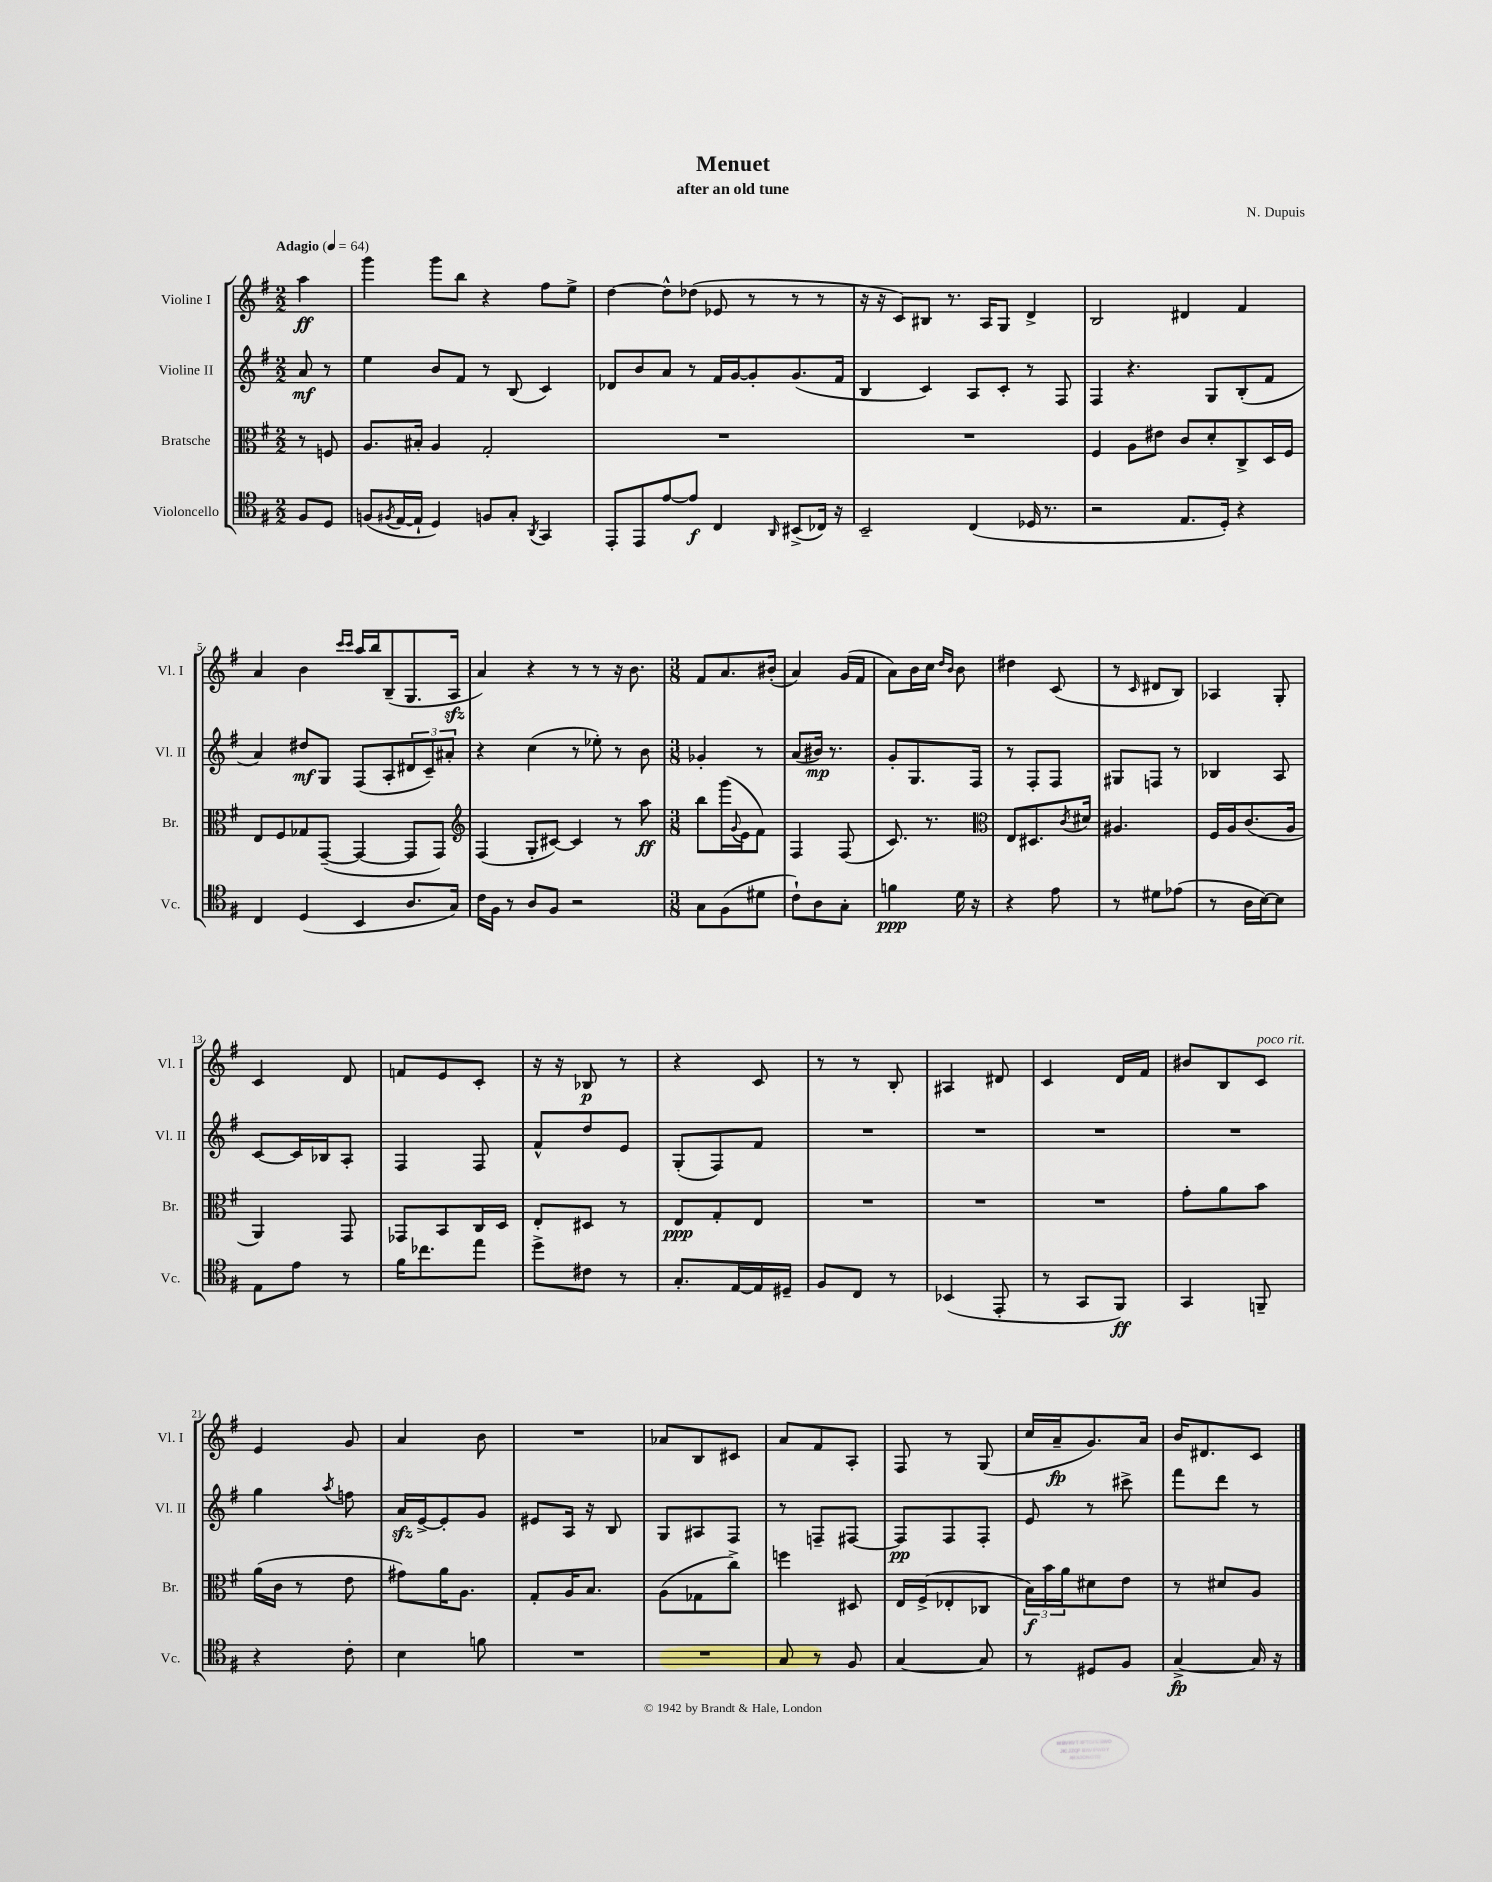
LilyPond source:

\header { title = "Menuet" composer = "N. Dupuis" subtitle = "after an old tune" }
<<
\new StaffGroup <<
\new Staff = "s0" \with { instrumentName = "Violine I" shortInstrumentName = "Vl. I" } {
    \clef treble \key g \major \numericTimeSignature \time 2/2 \partial 4 \tempo "Adagio" 4 = 64
    a''4\ff |
    g'''4 g'''8 b''8 r4 fis''8 e''8-> |
    d''4~ d''8-^ des''8( ees'8 r8 r8 r8 |
    r16 r16 c'8) bis8 r8. a16 g8 d'4-> |
    b2 dis'4 fis'4 |
    a'4 b'4 \grace { c'''16 c'''16 } a''16 b''16 b8--( g8. a16\sfz |
    a'4) r4 r8 r8 r16 b'8. |
    \numericTimeSignature \time 3/8 fis'8 a'8. bis'16-.( |
    a'4) g'16( fis'16 |
    a'8) b'16 c''16 \grace { d''16 b'16 } b'8 |
    dis''4 c'8( |
    r8 \grace { c'16 } dis'8 b8) |
    aes4 g8-. |
    c'4 d'8 |
    f'8 e'8 c'8-. |
    r16 r16 bes8\p r8 |
    r4 c'8 |
    r8 r8 b8-. |
    ais4 dis'8 |
    c'4 d'16 fis'16 |
    bis'8 b8 c'8^\markup { \italic "poco rit." } |
    e'4 g'8 |
    a'4 b'8 |
    R4. |
    aes'8 b8 cis'8 |
    a'8 fis'8 a8-. |
    fis8 r8 g8( |
    c''16 a'16--\fp g'8.) a'16 |
    b'16 dis'8. c'8 \bar "|." |
}
\new Staff = "s1" \with { instrumentName = "Violine II" shortInstrumentName = "Vl. II" } {
    \clef treble \key g \major \numericTimeSignature \time 2/2 \partial 4
    a'8\mf r8 |
    e''4 b'8 fis'8 r8 b8( c'4) |
    des'8 b'8 a'8 r8 fis'16 g'16~ g'8-. g'8.( fis'16 |
    b4 c'4) a8 c'8-. r8 fis8 |
    fis4 r4. g8 b8-.( fis'8 |
    a'4) dis''8\mf g8 fis8( a8-. \tuplet 3/2 { dis'8 c'8--) ais'8-. } |
    r4 c''4( r8 ees''8-.) r8 b'8 |
    \numericTimeSignature \time 3/8 ges'4-. r8 |
    a'8( bis'16\mp) r8. |
    g'8-. g8. fis16 |
    r8 fis8-. fis8 |
    gis8 f8 r8 |
    bes4 a8 |
    c'8~ c'16 bes16 a8-. |
    fis4 fis8 |
    fis'8-^ d''8 e'8 |
    g8-.( fis8) fis'8 |
    R4. |
    R4. |
    R4. |
    R4. |
    g''4 \acciaccatura { a''8 } f''8 |
    a'16\sfz e'16~-> e'8-. g'8 |
    eis'8 a16 r16 b8 |
    g8 ais8 fis8 |
    r8 f8-- fis8~ |
    fis8\pp fis8 fis8-. |
    e'8 r8 cis'''8-> |
    fis'''8 d'''8 r8 \bar "|." |
}
\new Staff = "s2" \with { instrumentName = "Bratsche" shortInstrumentName = "Br." } {
    \clef alto \key g \major \numericTimeSignature \time 2/2 \partial 4
    r8 f8 |
    a8. bis16-. a4 g2-. |
    R1 |
    R1 |
    fis4 a8 eis'8 c'8 d'8-. c8-> d16 fis16 |
    e8 fis8 ges8 g,8~--( g,4~ g,8 g,8) |
    \clef treble fis4( g8-. cis'8~) cis'4 r8 a''8\ff |
    \numericTimeSignature \time 3/8 b''8 g'''16( \appoggiatura { g'8 } e'16 fis'8) |
    fis4 fis8( |
    c'8.) r8. |
    \clef alto e8 dis8. \acciaccatura { c'8 } dis'16 |
    ais4. |
    fis16 a16 c'8.( a16 |
    a,4) g,8 |
    ges,8 b,8 c16 d16 |
    e8-. dis8 r8 |
    e8\ppp g8-. e8 |
    R4. |
    R4. |
    R4. |
    g'8-. a'8 b'8 |
    a'16( c'16 r8 e'8 |
    gis'8) a'16 a8. |
    g8-. a16 b8. |
    a8( ges8 c''8->) |
    f''4 dis8 |
    e16 fis16->( ees8-. ces8 |
    \tuplet 3/2 { b16\f) b'16 a'16 } dis'8 e'8 |
    r8 dis'8 a8 \bar "|." |
}
\new Staff = "s3" \with { instrumentName = "Violoncello" shortInstrumentName = "Vc." } {
    \clef tenor \key g \major \numericTimeSignature \time 2/2 \partial 4
    fis8 d8 |
    f8( \acciaccatura { fis8 } e16~ e16-! d4) f8 g8-. \acciaccatura { a,8 } g,4 |
    e,8-. e,8 e'8~ e'8\f c4 \grace { a,16 } bis,8->( ces16) r16 |
    b,2-- c4( des16 r8. |
    r2 e8. d16-.) r4 |
    c4 d4( b,4 a8. g16) |
    c'16 fis16 r8 a8 fis8 r2 |
    \numericTimeSignature \time 3/8 g8 fis8( dis'8 |
    c'8-!) a8 g8-. |
    f'4\ppp d'16 r16 |
    r4 e'8 |
    r8 dis'8 ees'8( |
    r8 a16 b16~) b8 |
    e8 e'8 r8 |
    fis'16 ces''8. e''8 |
    d''8-> cis'8 r8 |
    g8.-. e16~ e16 dis16-- |
    fis8 c8 r8 |
    bes,4( e,8-. |
    r8 g,8 fis,8\ff) |
    g,4 f,8-- |
    r4 c'8-. |
    b4 f'8 |
    R4. |
    R4. |
    g8 r8 fis8 |
    g4~ g8 |
    r8 dis8 fis8 |
    g4~->\fp g16 r16 \bar "|." |
}
>>
>>
